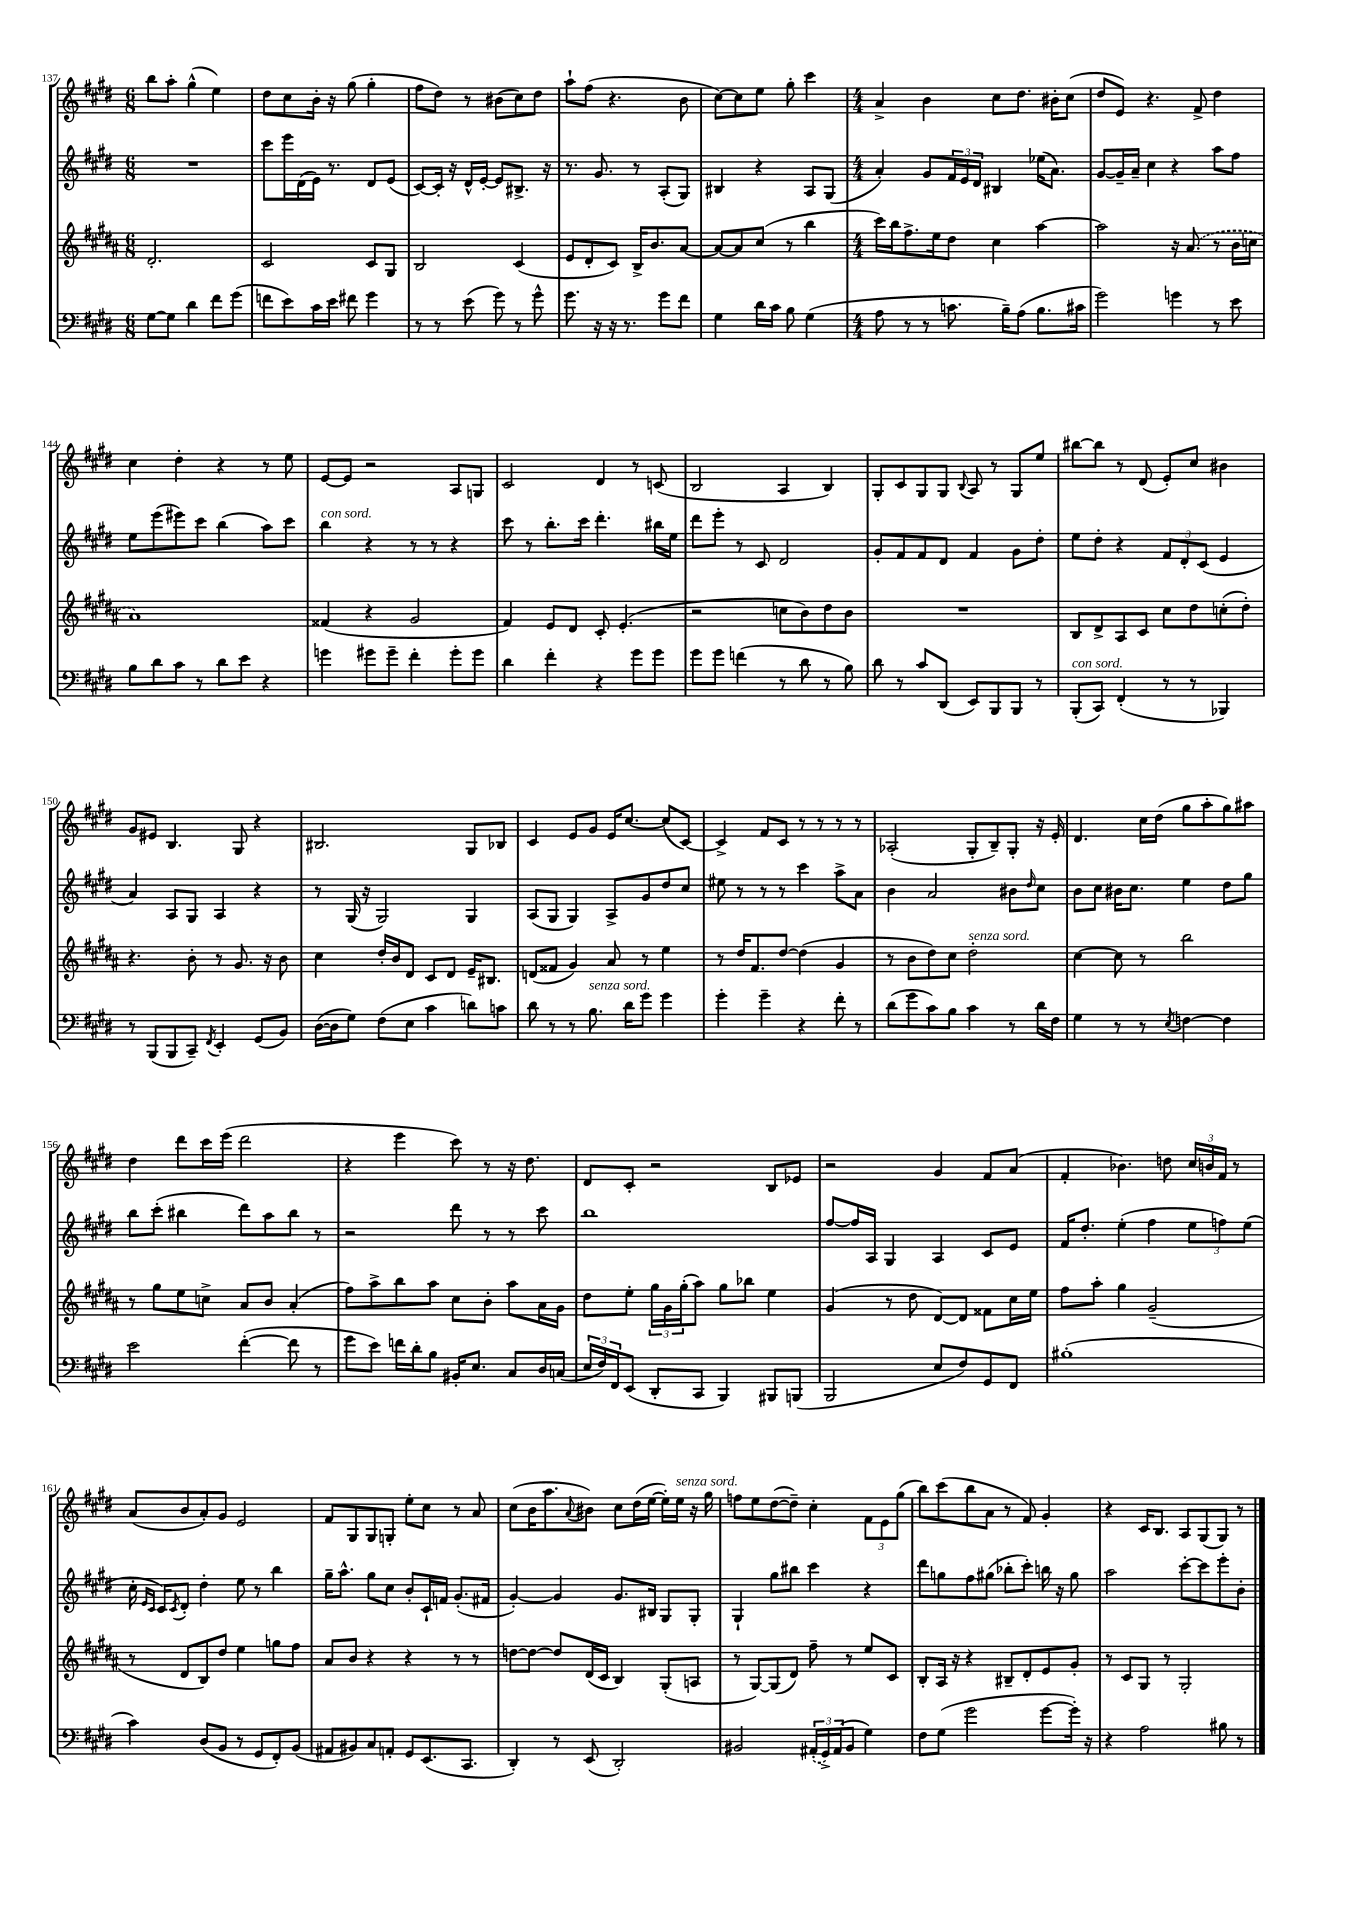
<<
\new StaffGroup <<
\new Staff = "s0" {
    \clef treble \key e \major \numericTimeSignature \time 6/8
    b''8 a''8-. gis''4-^( e''4) |
    dis''8 cis''8 b'16-. r16 gis''8( gis''4-. |
    fis''8 dis''8) r8 bis'8( cis''8) dis''8 |
    a''8-! fis''8( r4. b'8 |
    cis''8~) cis''8 e''8 gis''8-. cis'''4 |
    \numericTimeSignature \time 4/4 a'4-> b'4 cis''8 dis''8. bis'16-. cis''8( |
    dis''8 e'8) r4. fis'8-> dis''4 |
    cis''4 dis''4-. r4 r8 e''8 |
    e'8~ e'8 r2 a8 g8 |
    cis'2 dis'4 r8 c'8( |
    b2 a4 b4) |
    gis8-. cis'8 gis8 gis8 \appoggiatura { b8 } a8 r8 gis8 e''8 |
    bis''8~ bis''8 r8 dis'8( e'8-.) cis''8 bis'4 |
    gis'8 eis'8 b4. gis8 r4 |
    bis2. gis8 bes8 |
    cis'4 e'8 gis'8 e'16 cis''8.~ cis''8( cis'8~) |
    cis'4-> fis'8 cis'8 r8 r8 r8 r8 |
    aes2-.( gis8-. b8--) gis8-. r16 e'16-. |
    dis'4. cis''16 dis''16( gis''8 a''8-. gis''8) ais''8 |
    dis''4 dis'''8 cis'''16 e'''16( dis'''2 |
    r4 e'''4 cis'''8) r8 r16 dis''8. |
    dis'8 cis'8-. r2 b8 ees'8 |
    r2 gis'4 fis'8 a'8( |
    fis'4-. bes'4.) d''8 \tuplet 3/2 { cis''16 b'16 fis'16 } r8 |
    a'8( b'8 a'8-.) gis'8 e'2 |
    fis'8 gis8 gis8 g8-. e''8-. cis''8 r8 a'8 |
    cis''8( b'16 a''8. \appoggiatura { a'8 } bis'8) cis''8 dis''16( e''16~ e''16-.) e''16^\markup { \italic "senza sord." } r16 gis''16 |
    f''8 e''8 dis''8~( dis''8--) cis''4-. \tuplet 3/2 { fis'8 e'8 gis''8( } |
    b''8) cis'''8( b''8 a'8 r8 fis'8) gis'4-. |
    r4 cis'16 b8. a8 gis8( gis8) r8 \bar "|." |
}
\new Staff = "s1" {
    \clef treble \key e \major \numericTimeSignature \time 6/8
    R2. |
    cis'''8 e'''16 dis'16( e'16) r8. dis'8 e'8( |
    cis'8~) cis'16-. r16 dis'16-^ e'16~-. e'8 bis8.-> r16 |
    r8. gis'8. r8 a8-.( gis8) |
    bis4 r4 a8 gis8( |
    \numericTimeSignature \time 4/4 a'4-.) gis'8 \tuplet 3/2 { fis'16 e'16 dis'16 } bis4 ees''16( a'8.) |
    gis'8~ gis'16-- a'16-- cis''4 r4 a''8 fis''8 |
    e''8 e'''8( eis'''8) cis'''8 b''4( a''8) cis'''8 |
    b''4^\markup { \italic "con sord." } r4 r8 r8 r4 |
    cis'''8 r8 b''8.-. cis'''16 dis'''4.-. bis''16 e''16 |
    dis'''8 e'''8-. r8 cis'8 dis'2 |
    gis'8-. fis'8 fis'8 dis'8 fis'4 gis'8 dis''8-. |
    e''8 dis''8-. r4 \tuplet 3/2 { fis'8 dis'8-. cis'8( } e'4 |
    a'4) a8 gis8 a4 r4 |
    r8 gis16( r16 gis2) gis4 |
    a8( gis8 gis4) a8-> gis'8 dis''8 cis''8 |
    eis''8 r8 r8 r8 cis'''4 a''8-> a'8 |
    b'4 a'2 bis'8 \grace { dis''16 } cis''8 |
    b'8 cis''8 bis'16 cis''8. e''4 dis''8 gis''8 |
    b''8 cis'''8-.( bis''4 dis'''8) a''8 bis''8 r8 |
    r2 dis'''8 r8 r8 cis'''8 |
    b''1 |
    fis''8~ fis''16 a16 gis4 a4 cis'8 e'8 |
    fis'16 dis''8.-. e''4-.( fis''4 \tuplet 3/2 { e''8 f''8) e''8( } |
    cis''16-. \grace { e'16 cis'16 } cis'16) \acciaccatura { cis'8 } dis'8-. dis''4-. e''8 r8 b''4 |
    gis''16-- a''8.-^ gis''8 cis''8 b'8-. cis'16-! f'16 gis'8.-.( fis'16 |
    gis'4~-.) gis'4 gis'8. bis16 gis8 gis8-. |
    gis4-! gis''8 bis''8 cis'''4 r4 |
    dis'''8 g''8 fis''8 gis''8( bes''8-. cis'''8-.) b''16 r16 gis''8 |
    a''2 cis'''8~-. cis'''8 e'''8-. b'8-. \bar "|." |
}
\new Staff = "s2" {
    \clef treble \key b \major \numericTimeSignature \time 6/8
    dis'2.-. |
    cis'2 cis'8 gis8 |
    b2 cis'4( |
    e'8 dis'8-. cis'8) b16-> b'8. ais'8~ |
    ais'8~ ais'8 cis''8( r8 b''4 |
    \numericTimeSignature \time 4/4 cis'''16) b''16 fis''8.-> e''16 dis''8 cis''4 ais''4~ |
    ais''2 r16 \once \slurDashed ais'8.( r8 b'16 c''16 |
    ais'1) |
    fisis'4( r4 gis'2 |
    fis'4) e'8 dis'8 cis'8-. e'4.-.( |
    r2 c''8 b'8) dis''8 b'8 |
    R1 |
    b8 dis'8-> ais8 cis'8 cis''8 dis''8 c''8-.( dis''8-.) |
    r4. b'8-. r8 gis'8. r16 b'8 |
    cis''4 dis''16-. b'16 dis'8 cis'8 dis'8 e'16-- bis8. |
    d'8( fisis'8 gis'4) ais'8 r8 e''4 |
    r8 dis''16 fis'8. dis''8~ dis''4( gis'4 |
    r8 b'8 dis''8) cis''8 dis''2-.^\markup { \italic "senza sord." } |
    cis''4~ cis''8 r8 b''2 |
    r8 gis''8 e''8 c''8-> ais'8 b'8 ais'4-.( |
    fis''8) ais''8-> b''8 ais''8 cis''8 b'8-. ais''8 ais'16 gis'16 |
    dis''8 e''8-. \tuplet 3/2 { gis''16 gis'16 gis''16-.( } ais''8) gis''8 bes''8 e''4 |
    gis'4( r8 dis''8 dis'8~) dis'8 fisis'8 cis''16 e''16 |
    fis''8 ais''8-. gis''4 gis'2--( |
    r8 dis'8 b8) dis''8 e''4 g''8 fis''8 |
    ais'8 b'8 r4 r4 r8 r8 |
    d''8~ d''8~ d''8 dis'16( cis'16 b4) gis8-.( a8 |
    r8 gis8~) gis8( dis'8) fis''8-- r8 e''8 cis'8 |
    b8-. ais16 r16 r4 bis8-- dis'8-. e'8 gis'8-. |
    r8 cis'8 gis8 r8 gis2-. \bar "|." |
}
\new Staff = "s3" {
    \clef bass \key e \major \numericTimeSignature \time 6/8
    gis8~ gis8 dis'4 fis'8 gis'8( |
    f'8 e'8) cis'16 e'16 fis'8 gis'4 |
    r8 r8 e'8( gis'8) r8 gis'8-^ |
    gis'8. r16 r16 r8. gis'8 fis'8 |
    gis4 dis'16 cis'16 b8 gis4( |
    \numericTimeSignature \time 4/4 a8 r8 r8 c'8. b16--) a8( b8. cis'16 |
    gis'2) g'4 r8 e'8 |
    b8 dis'8 cis'8 r8 dis'8 e'8 r4 |
    g'4 gis'8 gis'8-- fis'4-. gis'8-. gis'8 |
    dis'4 fis'4-. r4 gis'8 gis'8 |
    gis'8 gis'8 f'4( r8 dis'8 r8 b8) |
    dis'8 r8 cis'8 dis,8( e,8) b,,8 b,,8 r8 |
    b,,8-.^\markup { \italic "con sord." }( cis,8) fis,4-.( r8 r8 bes,,4) |
    r8 b,,8( b,,8 cis,8--) \acciaccatura { fis,8 } e,4-. gis,8( b,8) |
    dis16~( dis16 gis8) fis8( e8 cis'4 d'8) c'8 |
    dis'8 r8 r8 b8.^\markup { \italic "senza sord." } dis'16 gis'8 gis'4 |
    gis'4-. gis'4-- r4 fis'8-. r8 |
    dis'8( gis'8 cis'8) b8 cis'4 r8 dis'16 fis16 |
    gis4 r8 r8 \acciaccatura { e8 } f4~ f4 |
    e'2 fis'4~-.( fis'8 r8 |
    gis'8 e'8) f'16 dis'16-. b8 bis,16-. e8. cis8 dis16 c16( |
    \tuplet 3/2 { e16 fis16) fis,16 } e,8( dis,8-. cis,8 b,,4) bis,,8 b,,8( |
    b,,2 e8 fis8) gis,8 fis,8 |
    bis1-.( |
    cis'4) dis8( b,8 r8 gis,8 fis,8-.) b,8( |
    ais,8 bis,8) cis8 a,8-. gis,8 e,8.( cis,8. |
    dis,4-.) r8 e,8( dis,2-.) |
    bis,2 \tuplet 3/2 { \once \slurDashed ais,16-.( gis,16->) ais,16( } bis,8 gis4) |
    fis8 gis8( gis'2 gis'8~ gis'16-.) r16 |
    r4 a2 bis8 r8 \bar "|." |
}
>>
>>
\layout { \context { \Score currentBarNumber = #137 } }
